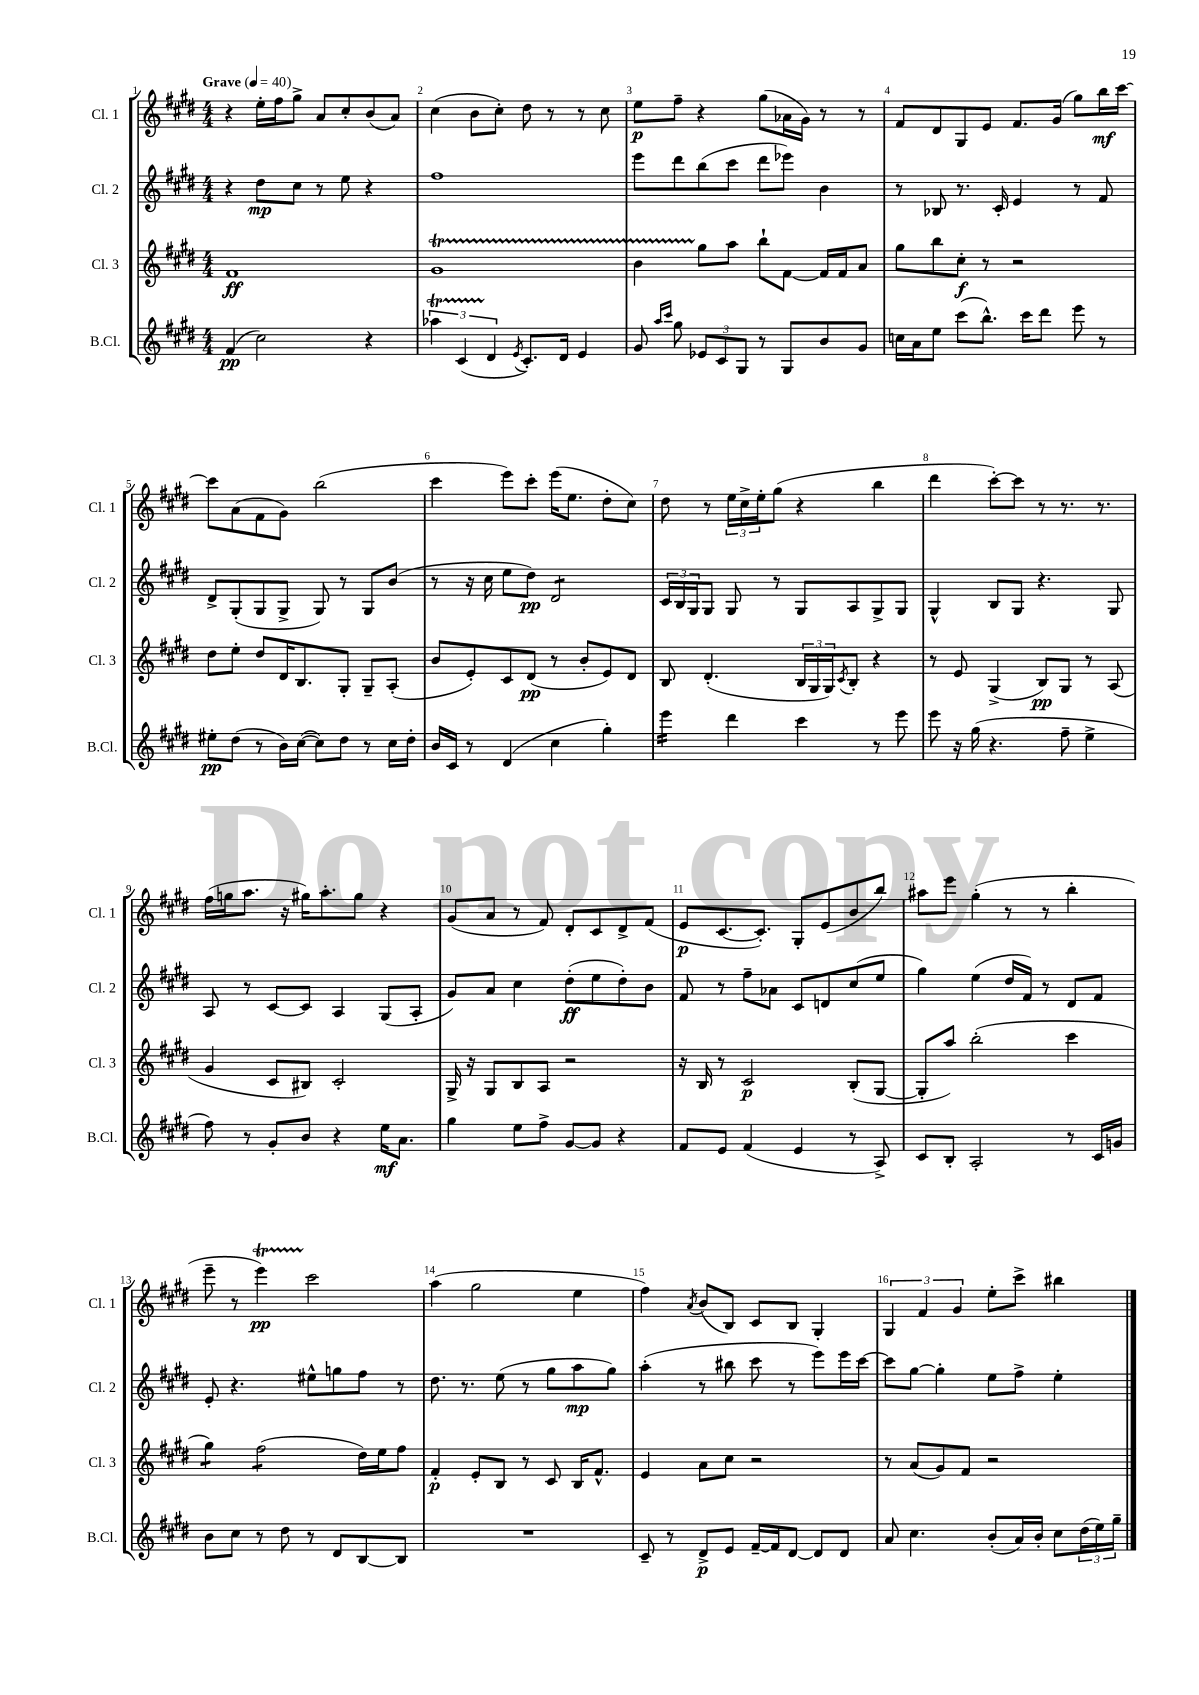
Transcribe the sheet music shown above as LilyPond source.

<<
\new StaffGroup <<
\new Staff = "s0" \with { instrumentName = "Cl. 1" shortInstrumentName = "Cl. 1" } {
    \clef treble \key e \major \numericTimeSignature \time 4/4 \tempo "Grave" 4 = 40
    r4 e''16-. fis''16 gis''8-> a'8 cis''8-. b'8( a'8) |
    cis''4( b'8 cis''8-.) dis''8 r8 r8 cis''8 |
    e''8\p fis''8-- r4 gis''8( aes'16 gis'16) r8 r8 |
    fis'8 dis'8 gis8 e'8 fis'8. gis'16( gis''8) b''16\mf cis'''16~ |
    cis'''8 a'8( fis'8 gis'8) b''2( |
    cis'''4 e'''8) cis'''8-. e'''16( e''8. dis''8-. cis''8) |
    dis''8 r8 \tuplet 3/2 { e''16 cis''16-> e''16-. } gis''8( r4 b''4 |
    dis'''4 cis'''8~-.) cis'''8 r8 r8. r8. |
    fis''16( g''16 a''8. r16 gis''16) a''8.-. gis''8 r4 |
    gis'8( a'8 r8 fis'8) dis'8-. cis'8 dis'8-> fis'8( |
    e'8\p cis'8.~ cis'8.-.) gis8-. e'8( b'8 b''8) |
    ais''8 e'''8 gis''4-.( r8 r8 b''4-. |
    e'''8-- r8 e'''4\startTrillSpan\pp) cis'''2\stopTrillSpan |
    a''4( gis''2 e''4 |
    fis''4) \acciaccatura { a'8 } b'8( b8) cis'8 b8 gis4-. |
    \tuplet 3/2 { gis4 fis'4 gis'4 } e''8-. cis'''8-> bis''4 \bar "|." |
}
\new Staff = "s1" \with { instrumentName = "Cl. 2" shortInstrumentName = "Cl. 2" } {
    \clef treble \key e \major \numericTimeSignature \time 4/4
    r4 dis''8\mp cis''8 r8 e''8 r4 |
    fis''1 |
    e'''8 dis'''8 b''8( cis'''8 dis'''8 ees'''8) b'4 |
    r8 bes8 r8. cis'16-. e'4 r8 fis'8 |
    dis'8-> gis8-.( gis8 gis8-> gis8) r8 gis8 b'8( |
    r8 r16 cis''16 e''8 dis''8\pp) dis'2:8 |
    \tuplet 3/2 { cis'16 b16 gis16 } gis8 gis8 r8 gis8 a8 gis8-> gis8 |
    gis4-^ b8 gis8 r4. gis8 |
    a8 r8 cis'8~ cis'8 a4 gis8( a8-. |
    gis'8) a'8 cis''4 dis''8-.\ff( e''8 dis''8-.) b'8 |
    fis'8 r8 fis''8-- aes'8 cis'8 d'8 cis''8( e''8 |
    gis''4) e''4( dis''16 fis'16) r8 dis'8 fis'8 |
    e'8-. r4. eis''8-^ g''8 fis''8 r8 |
    dis''8. r8. e''8( r8 gis''8 a''8\mp gis''8) |
    a''4-.( r8 bis''8 cis'''8 r8 e'''8) e'''16 cis'''16~ |
    cis'''8 gis''8~ gis''4-. e''8 fis''8-> e''4-. \bar "|." |
}
\new Staff = "s2" \with { instrumentName = "Cl. 3" shortInstrumentName = "Cl. 3" } {
    \clef treble \key e \major \numericTimeSignature \time 4/4
    fis'1\ff |
    gis'1\startTrillSpan |
    b'4 gis''8\stopTrillSpan a''8 b''8-! fis'8~ fis'16 fis'16 a'8 |
    gis''8 b''8 cis''8-.\f r8 r2 |
    dis''8 e''8-. dis''8 dis'16 b8. gis8-. gis8-- a8-.( |
    b'8 e'8-.) cis'8 dis'8\pp( r8 b'8-. e'8) dis'8 |
    b8 dis'4.-.( \tuplet 3/2 { b16 gis16 gis16) } \acciaccatura { cis'8 } b8-. r4 |
    r8 e'8 gis4->( b8\pp) gis8 r8 a8( |
    gis'4 cis'8 bis8) cis'2-. |
    gis16-> r16 gis8 b8 a8 r2 |
    r16 b16 r8 cis'2\p b8-.( gis8~ |
    gis8-. a''8) b''2-.( cis'''4 |
    gis''4:8) fis''2:8( dis''16) e''16 fis''8 |
    fis'4-.\p e'8-. b8 r8 cis'8 b16 fis'8.-^ |
    e'4 a'8 cis''8 r2 |
    r8 a'8( gis'8) fis'8 r2 \bar "|." |
}
\new Staff = "s3" \with { instrumentName = "B.Cl." shortInstrumentName = "B.Cl." } {
    \clef treble \key e \major \numericTimeSignature \time 4/4
    fis'4\pp( cis''2) r4 |
    \tuplet 3/2 { aes''4\startTrillSpan cis'4( dis'4\stopTrillSpan } \acciaccatura { e'8 } cis'8.-.) dis'16 e'4 |
    gis'8 \grace { a''16 cis'''16 } gis''8 \tuplet 3/2 { ees'8 cis'8 gis8 } r8 gis8 b'8 gis'8 |
    c''16 a'16 e''8 cis'''8( b''8.-^) cis'''16 dis'''8 e'''8 r8 |
    eis''8-.\pp dis''8( r8 b'16) cis''16~( cis''8) dis''8 r8 cis''16 dis''16-. |
    b'16 cis'16 r8 dis'4( cis''4 gis''4-.) |
    e'''4:16 dis'''4 cis'''4 r8 e'''8 |
    e'''8 r16 gis''16( r4. fis''8-- e''4-> |
    fis''8) r8 gis'8-. b'8 r4 e''16\mf a'8. |
    gis''4 e''8 fis''8-> gis'8~ gis'8 r4 |
    fis'8 e'8 fis'4( e'4 r8 a8->) |
    cis'8 b8-. a2-. r8 cis'16 g'16 |
    b'8 cis''8 r8 dis''8 r8 dis'8 b8~ b8 |
    R1 |
    cis'8-- r8 dis'8->\p e'8 fis'16~-- fis'16 dis'8~ dis'8 dis'8 |
    a'8 cis''4. b'8-.( a'16) b'16-. cis''8 \tuplet 3/2 { dis''16( e''16) gis''16-- } \bar "|." |
}
>>
>>
\layout { \context { \Score \override BarNumber.break-visibility = ##(#f #t #t) barNumberVisibility = #all-bar-numbers-visible } }
